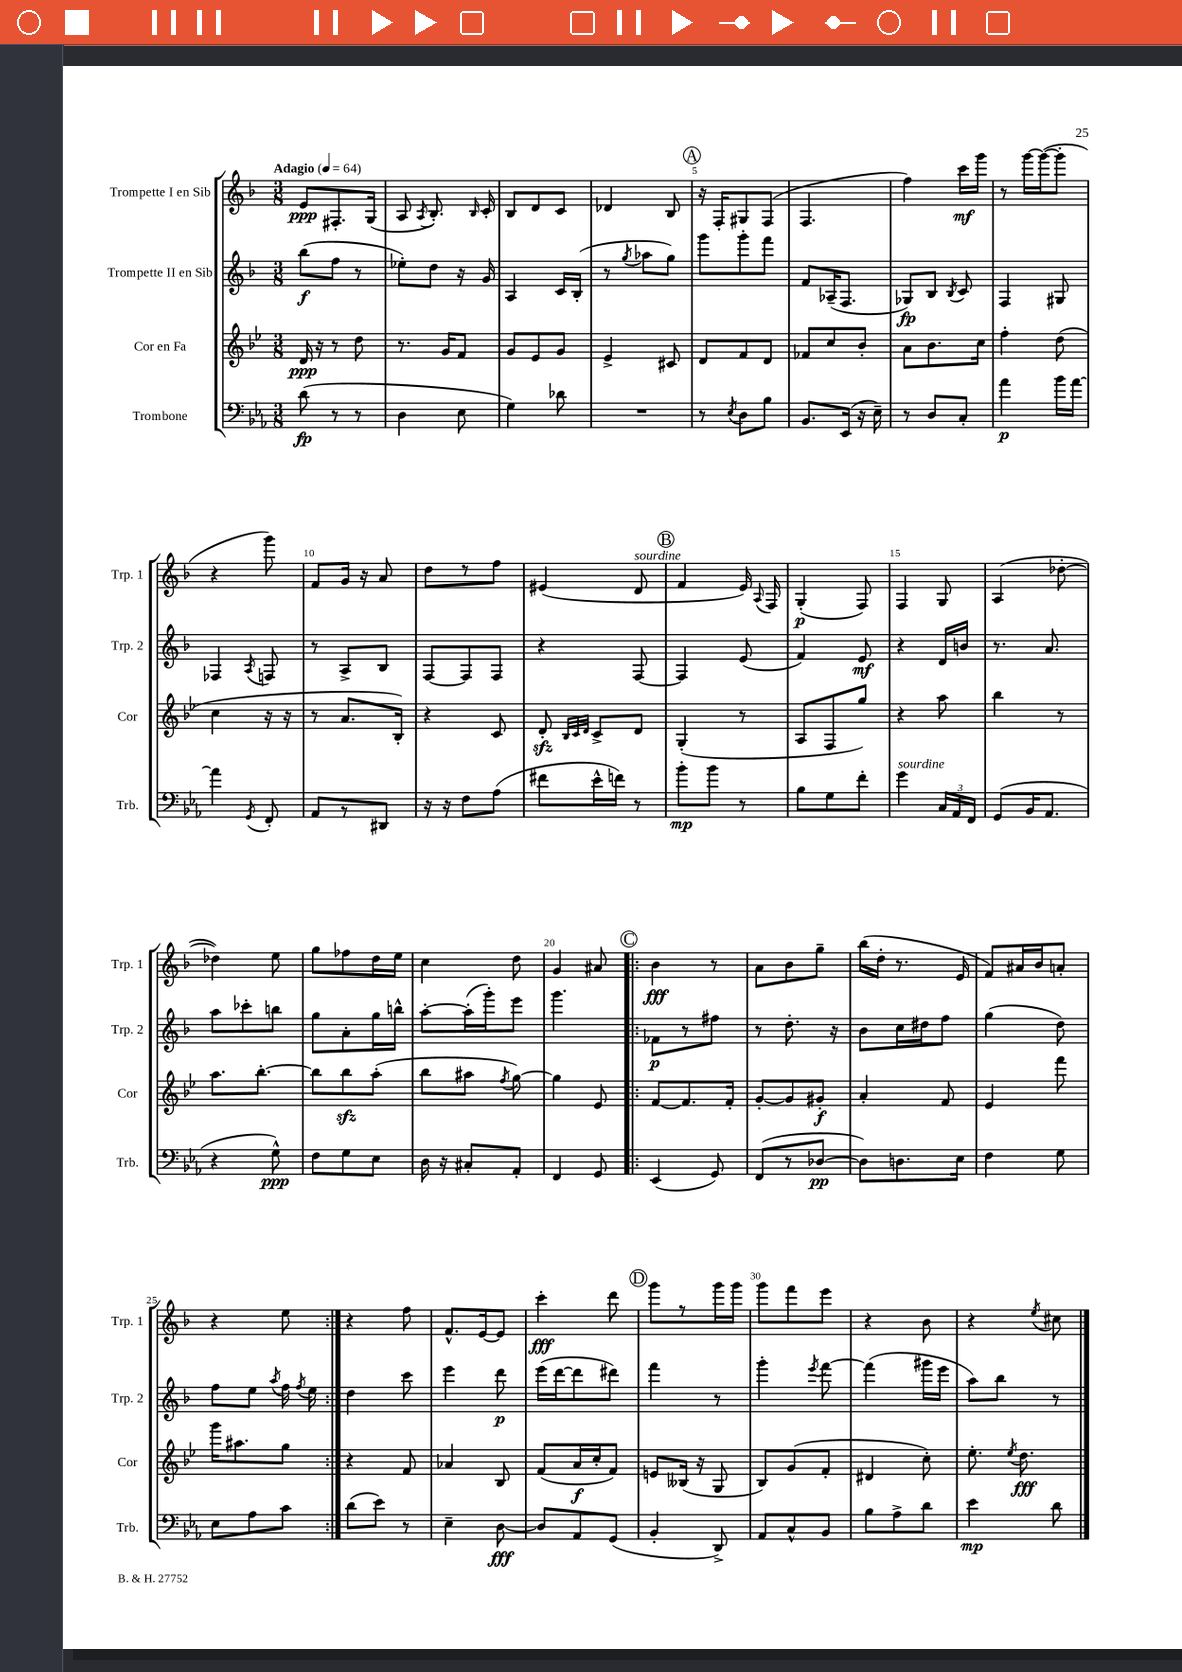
<<
\new StaffGroup <<
\new Staff = "s0" \with { instrumentName = "Trompette I en Sib" shortInstrumentName = "Trp. 1" } {
    \clef treble \key f \major \numericTimeSignature \time 3/8 \tempo "Adagio" 4 = 64
    \autoBeamOff e'8[\ppp fis8.-. g16]( |
    a8 \acciaccatura { a8 } bes8.-.) \grace { bes16 } c'16-. |
    bes8[ d'8 c'8] |
    des'4 bes8 |
    \mark \markup { \circle "A" } r16 f16[-. gis8 f8]( |
    f4. |
    f''4) c'''16[\mf g'''16] |
    r8 g'''16[~ g'''16~( g'''8]-. |
    r4 g'''8) |
    f'8[ g'16] r16 a'8 |
    d''8[ r8 f''8] |
    eis'4( d'8^\markup { \italic "sourdine" } |
    \mark \markup { \circle "B" } f'4 e'16) \appoggiatura { a8 } f16 |
    g4-.\p( f8) |
    f4 g8 |
    a4( des''8~-. |
    des''4) e''8 |
    g''8[ fes''8 d''16 e''16] |
    c''4 d''8 |
    g'4 ais'8 |
    \repeat volta 2 { \mark \markup { \circle "C" } bes'4\fff r8 |
    a'8[ bes'8 g''8]-- |
    bes''16[( d''16]-. r8. e'16 |
    f'8[) ais'16 bes'16 a'8]-. |
    r4 e''8 | }
    r4 f''8 |
    f'8.[-^ e'16~ e'8] |
    c'''4-.\fff d'''8 |
    \mark \markup { \circle "D" } g'''8[ r8 g'''16 g'''16] |
    g'''8[ f'''8 e'''8] |
    r4 bes'8 |
    r4 \acciaccatura { e''8 } cis''8 \bar "|." |
}
\new Staff = "s1" \with { instrumentName = "Trompette II en Sib" shortInstrumentName = "Trp. 2" } {
    \clef treble \key f \major \numericTimeSignature \time 3/8
    \autoBeamOff bes''8[\f( f''8] r8 |
    ees''8[-.) d''8] r16 g'16 |
    a4 c'16[ bes16]-.( |
    r8 \acciaccatura { g''8 } aes''8[ g''8]) |
    \mark \markup { \circle "A" } g'''8[ g'''8-. f'''8] |
    f'8[ aes16--( f8.] |
    ges8[\fp) bes8] \acciaccatura { bes8 } c'8 |
    f4 gis8 |
    fes4 \acciaccatura { a8 } f8 |
    r8 a8[-> bes8] |
    f8[~ f8 f8] |
    r4 f8~ |
    \mark \markup { \circle "B" } f4 e'8( |
    f'4) e'8\mf |
    r4 d'16[ b'16] |
    r8. a'8. |
    a''8[ ces'''8-. b''8] |
    g''8[ a'8-. g''16 b''16]-^ |
    a''8[~-. a''16-.( g'''16-.) e'''8] |
    g'''4. |
    \repeat volta 2 { \mark \markup { \circle "C" } fes'8[\p r8 fis''8] |
    r8 d''8.-. r16 |
    bes'8[ c''16 dis''16 f''8] |
    g''4( d''8) |
    f''8[ e''8] \acciaccatura { a''8 } f''16 \acciaccatura { f''8 } e''16 | }
    d''4 c'''8 |
    e'''4 d'''8\p |
    e'''16[( d'''16~ d'''8 dis'''8]) |
    \mark \markup { \circle "D" } f'''4 r8 |
    g'''4-. \acciaccatura { e'''8 } f'''8~ |
    f'''4( gis'''16[ e'''16] |
    a''8[) bes''8] r8 \bar "|." |
}
\new Staff = "s2" \with { instrumentName = "Cor en Fa" shortInstrumentName = "Cor" } {
    \clef treble \key bes \major \numericTimeSignature \time 3/8
    \autoBeamOff d'16\ppp r16 r8 d''8 |
    r8. g'16[ f'8] |
    g'8[ ees'8 g'8] |
    ees'4-> cis'8 |
    \mark \markup { \circle "A" } d'8[ f'8 d'8] |
    fes'8[ c''8 bes'8]-. |
    a'8[ bes'8. c''16] |
    f''4-. d''8( |
    c''4 r16 r16 |
    r8 a'8.[ bes16]-.) |
    r4 c'8 |
    d'8-.\sfz \grace { bes32[ c'32 d'32] } c'8[-> d'8] |
    \mark \markup { \circle "B" } g4-.( r8 |
    a8[ f8 g''8]) |
    r4 a''8 |
    bes''4 r8 |
    a''8.[ bes''8.]~-. |
    bes''8[ bes''8\sfz a''8]-.( |
    bes''8[ ais''8] \acciaccatura { f''8 } g''8~) |
    g''4 ees'8 |
    \repeat volta 2 { \mark \markup { \circle "C" } f'8[~ f'8. f'16]-. |
    g'8[~-. g'8 gis'8]-.\f |
    a'4-. f'8 |
    ees'4 f'''8 |
    g'''16[ ais''8. g''8] | }
    r4 f'8 |
    aes'4 bes8 |
    f'8[( a'16\f c''16-. f'8]) |
    \mark \markup { \circle "D" } e'8[ beses16]( r16 g8 |
    bes8[) g'8( f'8]-. |
    dis'4 c''8-.) |
    ees''8.-. \acciaccatura { ees''8 } d''8.\fff \bar "|." |
}
\new Staff = "s3" \with { instrumentName = "Trombone" shortInstrumentName = "Trb." } {
    \clef bass \key ees \major \numericTimeSignature \time 3/8
    \autoBeamOff d'8\fp( r8 r8 |
    d4 ees8 |
    g4) des'8 |
    R4. |
    \mark \markup { \circle "A" } r8 \acciaccatura { ees8 } d8[ bes8] |
    bes,8.[ ees,16]( r16 ees16--) |
    r8 d8[ c8]-. |
    aes'4\p bes'16[ aes'16]~ |
    aes'4 \acciaccatura { g,8 } f,8-. |
    aes,8[ r8 dis,8] |
    r16 r16 f8[ aes8]( |
    fis'8[ ees'16-^ f'16]) r8 |
    \mark \markup { \circle "B" } bes'8[-.\mp bes'8] r8 |
    bes8[ g8 f'8]-. |
    g'4^\markup { \italic "sourdine" } \tuplet 3/2 { c16[ aes,16 f,16] } |
    g,8[( bes,16 aes,8.] |
    r4 g8-^\ppp) |
    f8[ g8 ees8] |
    d16 r16 cis8[-. aes,8]-. |
    f,4 g,8 |
    \repeat volta 2 { \mark \markup { \circle "C" } ees,4( g,8) |
    f,8[( r8 des8]~\pp |
    des8[) d8. ees16] |
    f4 g8 |
    ees8[ aes8 c'8] | }
    d'8[( ees'8]) r8 |
    ees4-- d8~\fff |
    d8[ aes,8 g,8]( |
    \mark \markup { \circle "D" } bes,4-. d,8->) |
    aes,8[ c8-^ bes,8] |
    bes8[ aes8-> d'8] |
    ees'4\mp d'8 \bar "|." |
}
>>
>>
\layout { \context { \Score \override BarNumber.break-visibility = ##(#f #t #t) barNumberVisibility = #(every-nth-bar-number-visible 5) } }
